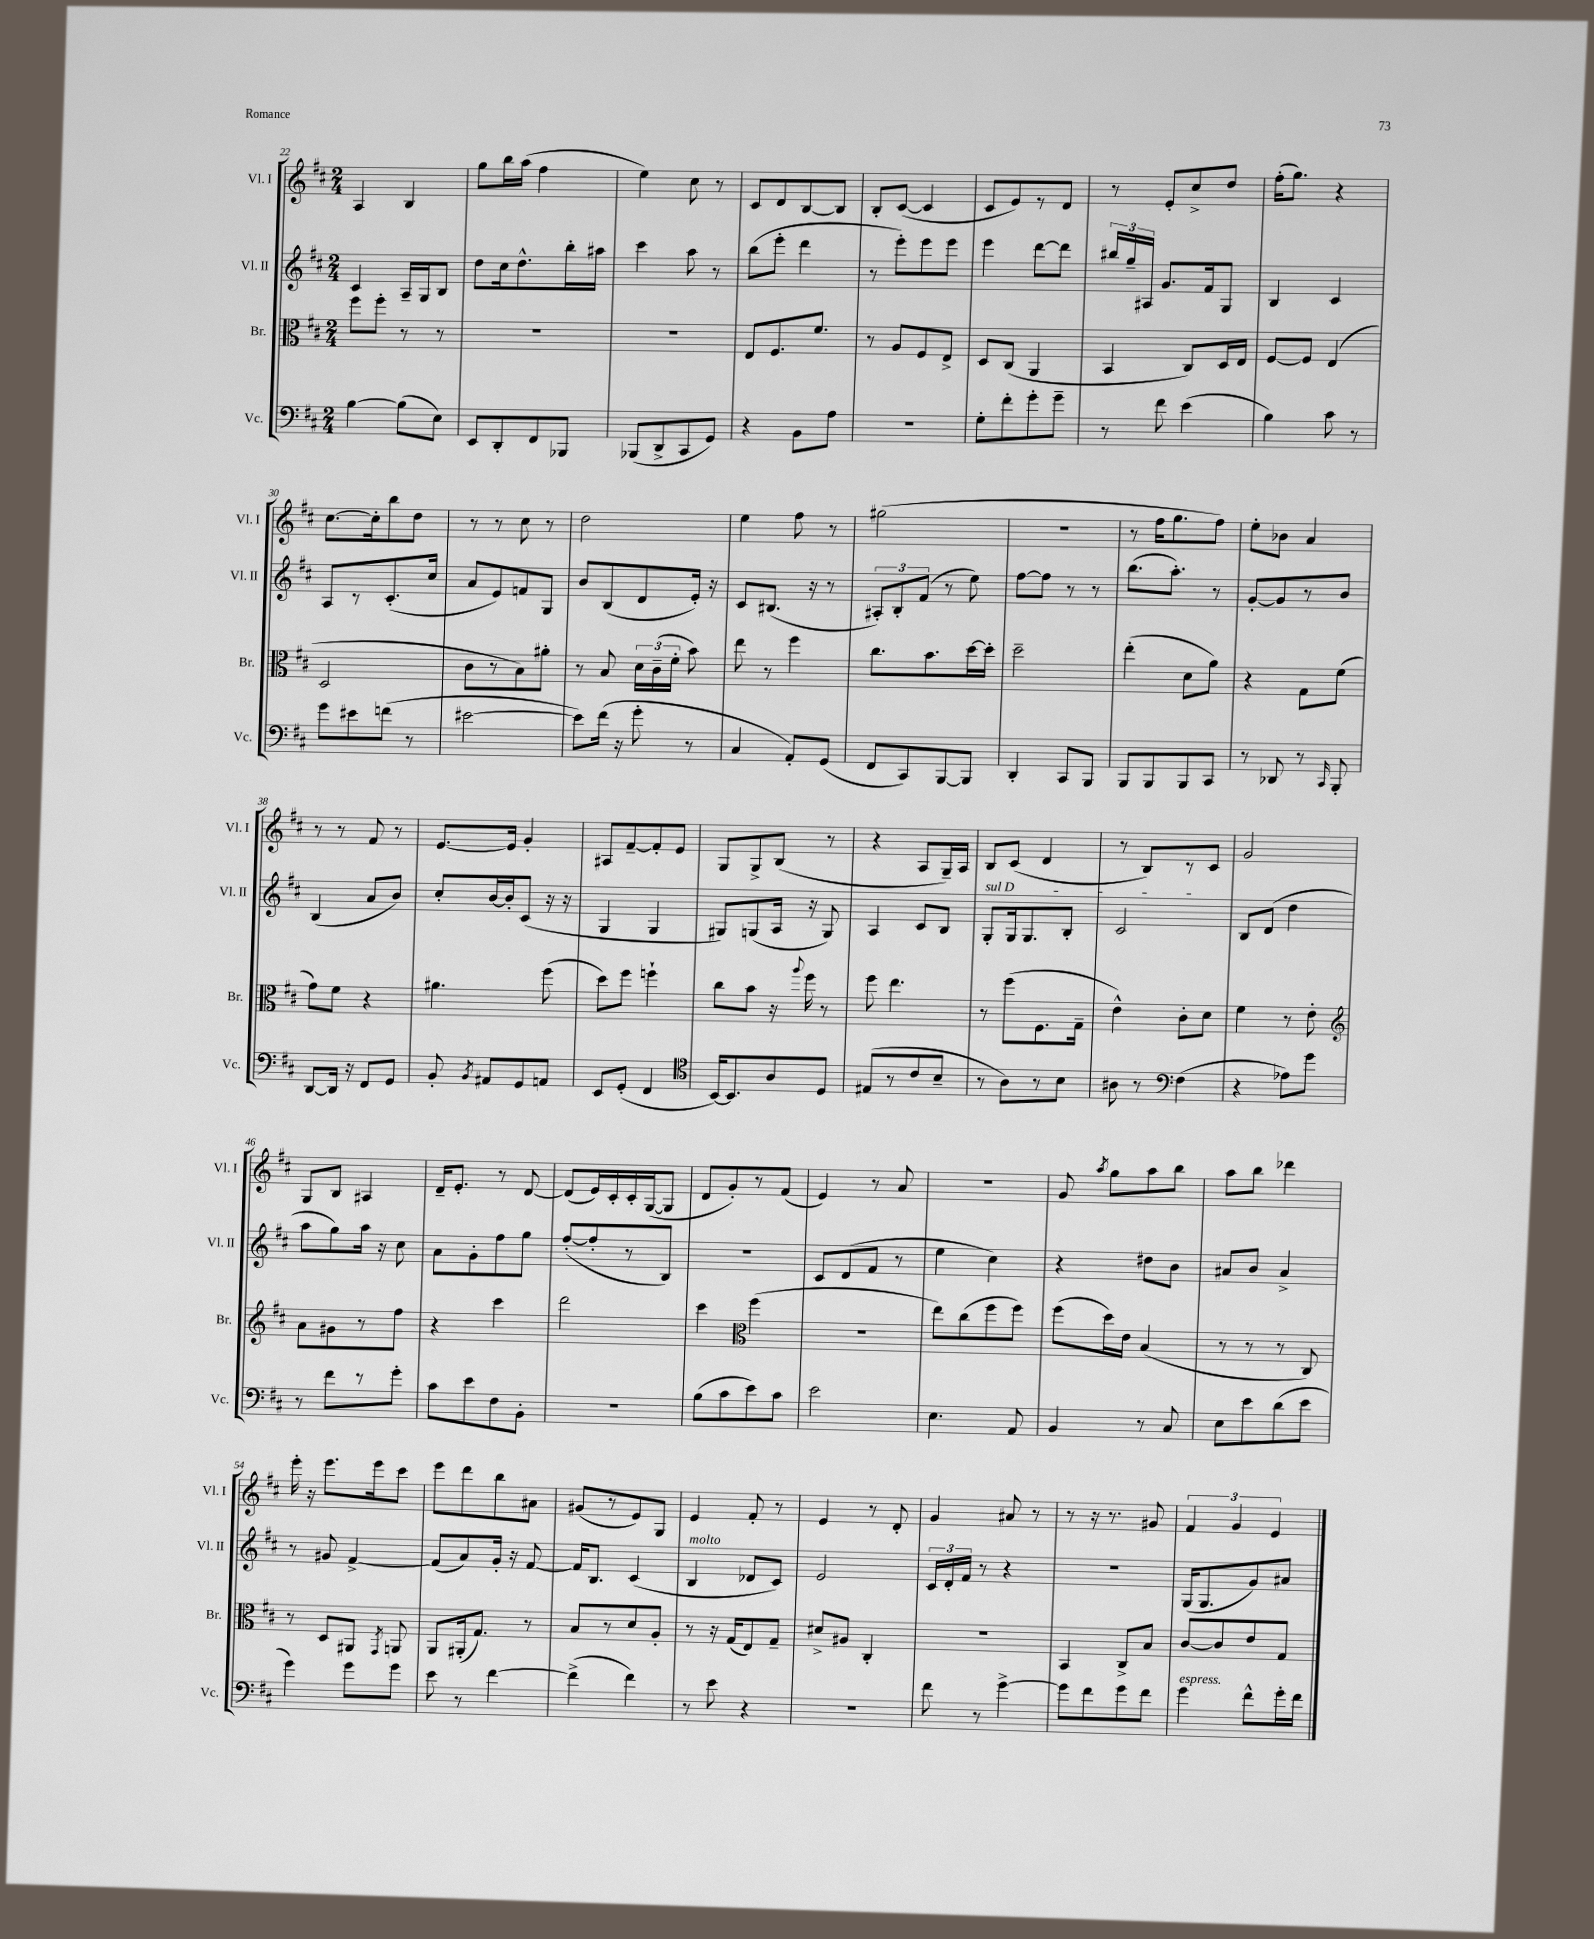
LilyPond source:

<<
\new StaffGroup <<
\new Staff = "s0" \with { instrumentName = "Vl. I" shortInstrumentName = "Vl. I" } {
    \clef treble \key d \major \numericTimeSignature \time 2/4
    \autoBeamOff a4 b4 |
    g''8[ b''16 a''16]( fis''4 |
    e''4) cis''8 r8 |
    cis'8[ d'8 b8~ b8] |
    b8[-. cis'8]~( cis'4 |
    cis'8[ e'8) r8 d'8] |
    r8 e'8[-. cis''8-> d''8] |
    fis''16[-.( g''8.]) r4 |
    cis''8.[~ cis''16-. b''8 d''8] |
    r8 r8 cis''8 r8 |
    d''2 |
    e''4 fis''8 r8 |
    gis''2( |
    r2 |
    r8 fis''16[ g''8. fis''8]) |
    e''8[-. bes'8] a'4 |
    r8 r8 fis'8 r8 |
    e'8.[~ e'16] g'4-. |
    ais8[ fis'8~-- fis'8-. e'8] |
    g8[ g8-> b8]( r8 |
    r4 a8[ g16--) a16] |
    b8[ cis'8]( d'4 |
    r8 b8[) r8 cis'8] |
    g'2 |
    g8[ b8] ais4 |
    d'16[-- e'8.]-. r8 d'8~ |
    d'8[( e'16) cis'16-. cis'16-. g16~( g8] |
    d'8[ g'8-.) r8 fis'8]( |
    e'4) r8 a'8 |
    r2 |
    g'8 \acciaccatura { a''8 } g''8[ a''8 b''8] |
    a''8[ b''8] des'''4 |
    e'''16-. r16 e'''8.[ e'''16 cis'''8] |
    e'''8[ d'''8 b''8 ais'8] |
    gis'8[( r8 e'8) g8] |
    e'4 fis'8-. r8 |
    e'4 r8 d'8-. |
    g'4 ais'8 r8 |
    r8 r16 r8. gis'8 |
    \tuplet 3/2 { fis'4 g'4 e'4 } \bar "|." |
}
\new Staff = "s1" \with { instrumentName = "Vl. II" shortInstrumentName = "Vl. II" } {
    \clef treble \key d \major \numericTimeSignature \time 2/4
    \autoBeamOff cis'4 a16[-- g16 b8] |
    d''8[ cis''16 d''8.-^ b''16-. ais''16] |
    cis'''4 a''8 r8 |
    b''8[( e'''8]-. d'''4 |
    r8 e'''8[-.) e'''8 e'''8] |
    e'''4 d'''8[~ d'''8] |
    \tuplet 3/2 { bis''16[ g''16-- ais16] } g'8.[ fis'16 g8] |
    b4 cis'4 |
    a8[ r8 cis'8.-.( cis''16] |
    a'8[ e'8) f'8 g8] |
    b'8[ b8( d'8 e'16]-.) r16 |
    cis'8[ bis8.]( r16 r8 |
    \tuplet 3/2 { ais8[-.) b8-. fis'8]( } r8 e''8) |
    fis''8[~ fis''8] r8 r8 |
    b''8.[( a''8.]-.) r8 |
    g'8[~-. g'8 r8 b'8] |
    b4( a'8[ b'8]) |
    cis''8[-. b'16~ b'16-. cis'8]( r16 r16 |
    g4 g4 |
    gis8[) g8( a16] r16 g8) |
    a4 cis'8[ b8] |
    \once \override TextSpanner.bound-details.left.text = \markup { \italic "sul D" } g8[-.\startTextSpan g16 g8. b8]-. |
    cis'2\stopTextSpan |
    b8[ d'8]( d''4 |
    a''8[ g''8) a''16] r16 cis''8 |
    a'8[ g'8-. fis''8 g''8] |
    fis''8[~-.( fis''8-. r8 b8]) |
    R2 |
    cis'8[ d'8( fis'8] r8 |
    e''4 cis''4) |
    r4 dis''8[ b'8] |
    ais'8[ b'8] ais'4-> |
    r8 gis'8 fis'4~-> |
    fis'8[( a'8) g'16]-. r16 fis'8~ |
    fis'16[ b8.] cis'4( |
    b4^\markup { \italic "molto" } des'8[ cis'8]) |
    e'2 |
    \tuplet 3/2 { cis'16[ d'16-. fis'16] } r8 r4 |
    R2 |
    g16[( g8. g'8) ais'8] \bar "|." |
}
\new Staff = "s2" \with { instrumentName = "Br." shortInstrumentName = "Br." } {
    \clef alto \key d \major \numericTimeSignature \time 2/4
    \autoBeamOff fis''8[ fis''8]-. r8 r8 |
    R2 |
    R2 |
    e8[ fis8. fis'8.] |
    r8 a8[ fis8 e8]-> |
    d8[ cis8]( a,4 |
    b,4 cis8[) d16 e16] |
    fis8[~ fis8] e4( |
    d2 |
    cis'8[ r8 b8) ais'8]-. |
    r8 b8 \tuplet 3/2 { d'16[ cis'16--( fis'16]-. } b'8) |
    e''8 r8 fis''4 |
    cis''8.[ b'8. d''16~ d''16]-. |
    d''2-- |
    e''4-.( d'8[ a'8]) |
    r4 g8[ fis'8]( |
    g'8[) fis'8] r4 |
    ais'4. fis''8( |
    d''8[) fis''8] f''4-! |
    cis''8[ b'8] r16 \appoggiatura { a''8 } fis''16 r8 |
    fis''8 e''4. |
    r8 fis''8[( fis8. g16]-- |
    e'4-^) cis'8[-. d'8] |
    fis'4 r8 e'8-. |
    \clef treble a'8[ gis'8 r8 fis''8] |
    r4 cis'''4 |
    d'''2 |
    cis'''4 \clef alto fis''4( |
    R2 |
    e''8[) cis''8( fis''8 fis''8]) |
    fis''8[( d''16) e'16] b4( |
    r8 r8 r8 cis8) |
    r8 d8[ ais,8] \acciaccatura { g,8 } a,8 |
    a,8[ ais,16-.( g8.]) r8 |
    b8[ r8 d'8 a8]-. |
    r8 r16 g16[( e8) g8]-- |
    dis'8[-> ais8] cis4-. |
    r2 |
    b,4 cis8[-> b8] |
    cis'8[~ cis'8 e'8 g8] \bar "|." |
}
\new Staff = "s3" \with { instrumentName = "Vc." shortInstrumentName = "Vc." } {
    \clef bass \key d \major \numericTimeSignature \time 2/4
    \autoBeamOff b4~ b8[( e8]) |
    e,8[ d,8-. fis,8 bes,,8] |
    bes,,8[( d,8-> cis,8 g,8]) |
    r4 b,8[ a8] |
    r2 |
    g8[-. fis'8-. g'8-. g'8]-- |
    r8 fis'8 e'4( |
    b4) cis'8 r8 |
    g'8[ eis'8 f'8]( r8 |
    eis'2~ |
    eis'8[) fis'16]( r16 g'8-. r8 |
    cis4 a,8[-.) g,8]( |
    fis,8[ cis,8) b,,8~ b,,8] |
    d,4-. cis,8[ b,,8] |
    b,,8[ b,,8 b,,8 cis,8] |
    r8 des,8 r8 \grace { cis,16 } b,,8-. |
    d,8[~ d,16] r16 fis,8[ g,8] |
    b,8-. \acciaccatura { b,8 } ais,8[ g,8 a,8] |
    e,8[ g,8]-.( fis,4 |
    \clef tenor b,16[~) b,8. a8 d8] |
    eis8[( r8 cis'8 b8]-- |
    r8 a8[) r8 b8] |
    ais8 r8 \clef bass fis4( |
    r4 aes8[) g'8] |
    r8 fis'8[ r8 g'8]-. |
    cis'8[ e'8 fis8 b,8]-. |
    R2 |
    b8[( cis'8 e'8) cis'8] |
    e'2 |
    e4. a,8 |
    b,4 r8 cis8 |
    e8[ e'8 d'8( e'8] |
    g'4) g'8[ g'8] |
    e'8 r8 fis'4~ |
    fis'4->( fis'4) |
    r8 e'8 r4 |
    r2 |
    fis'8 r8 g'4~-> |
    g'8[ fis'8 g'8 fis'8] |
    g'4^\markup { \italic "espress." } fis'8[-^ g'16-. fis'16] \bar "|." |
}
>>
>>
\layout { \context { \Score currentBarNumber = #22 } }
